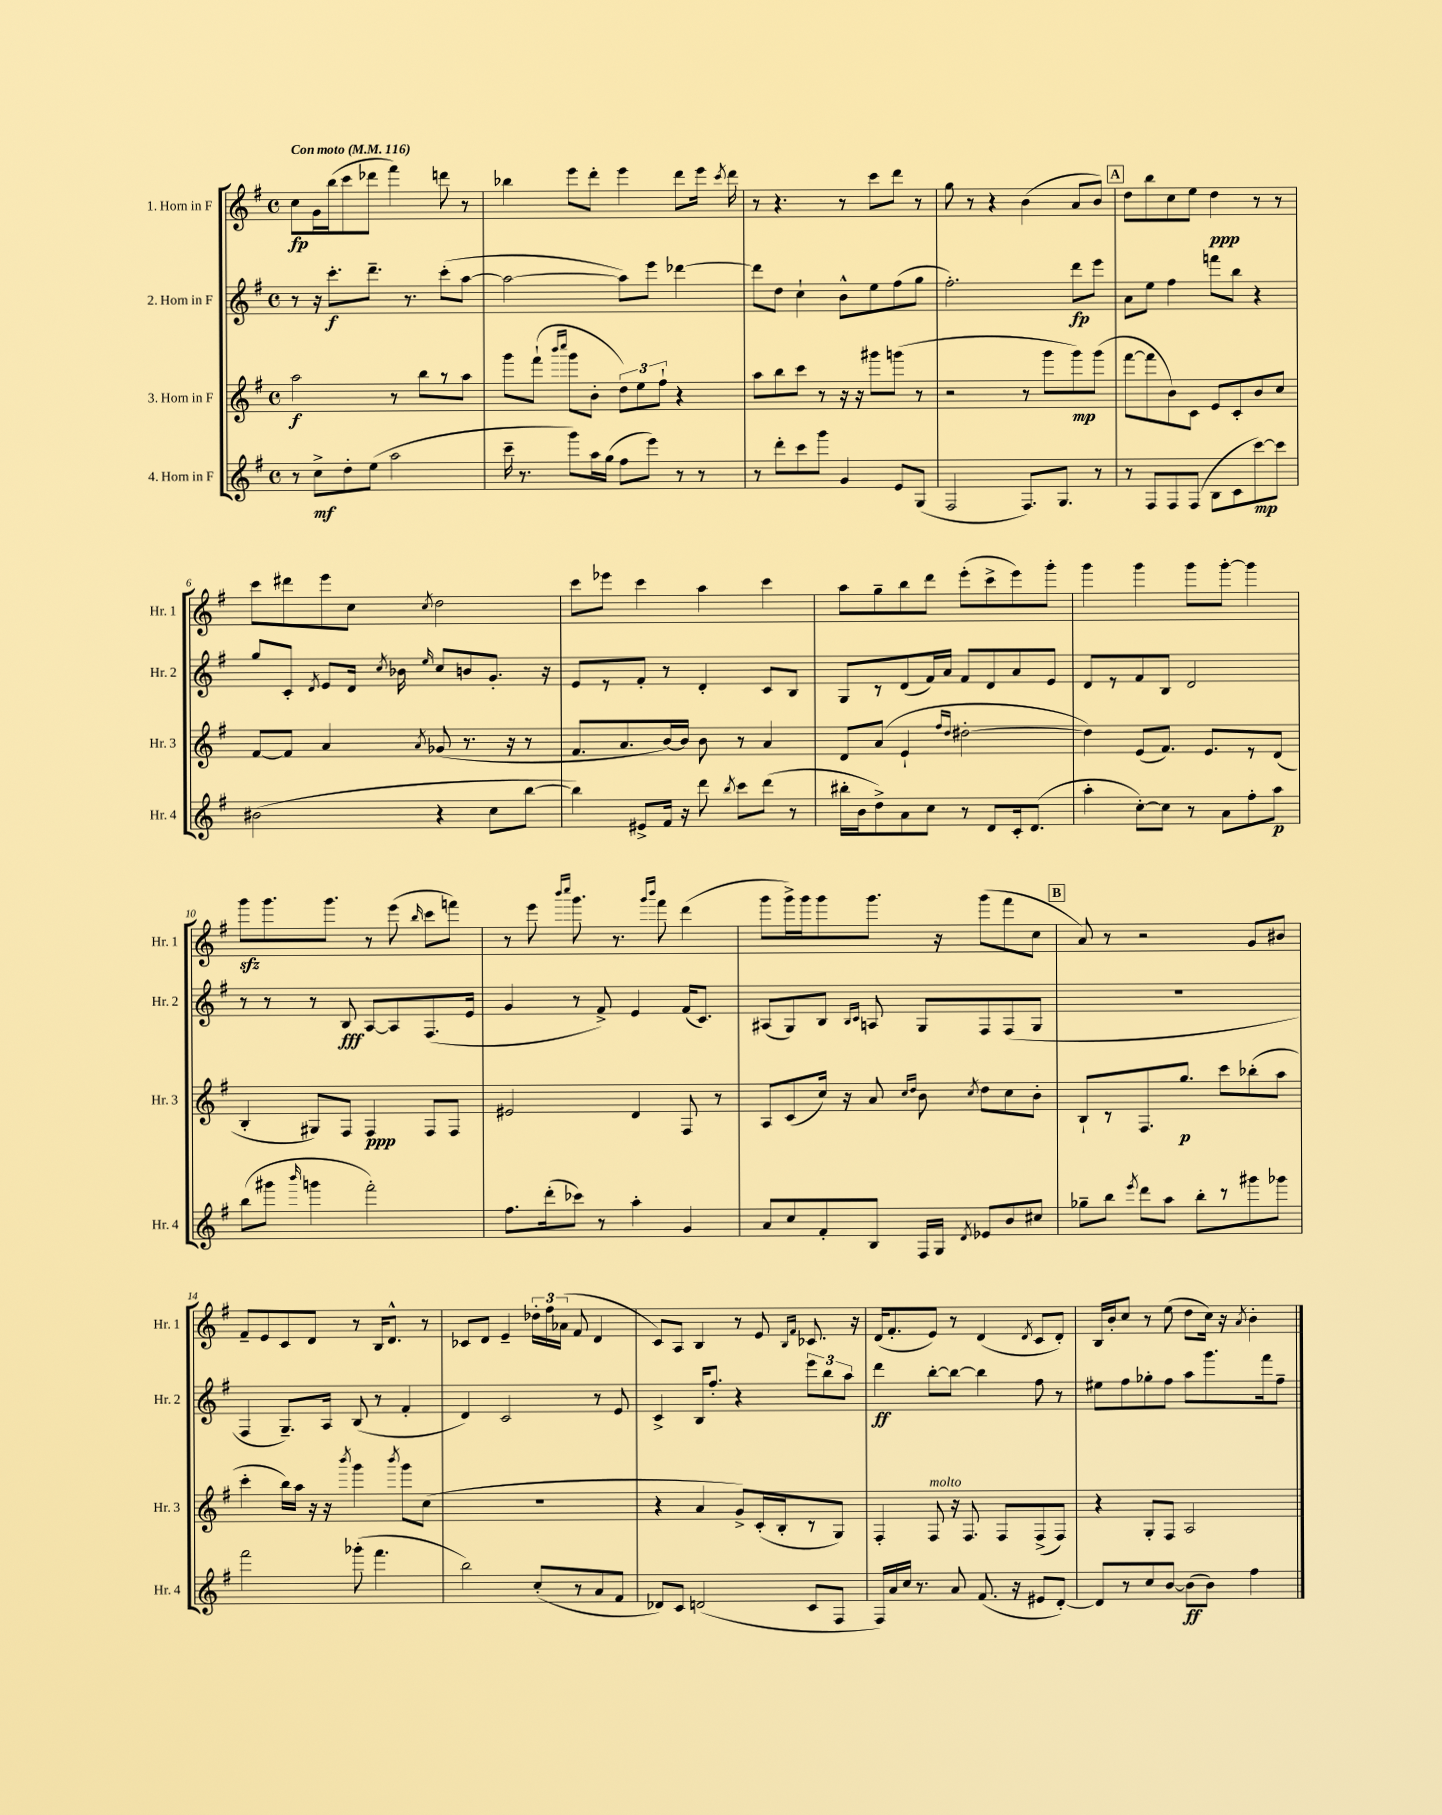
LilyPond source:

<<
\new StaffGroup <<
\new Staff = "s0" \with { instrumentName = "1. Horn in F" shortInstrumentName = "Hr. 1" } {
    \clef treble \key g \major \defaultTimeSignature \time 4/4 \tempo "Con moto" 4 = 116
    \autoBeamOff c''8[\fp g'16 b''16( c'''8 des'''8] fis'''4) d'''8 r8 |
    bes''4 e'''8[ d'''8]-. e'''4 d'''8[ e'''16] \acciaccatura { c'''8 } d'''16 |
    r8 r4. r8 c'''8[ d'''8] r8 |
    g''8 r8 r4 b'4( a'8[ b'8]) |
    \mark \markup { \box "A" } d''8[ b''8 c''8 e''8] d''4\ppp r8 r8 |
    c'''8[ dis'''8 e'''8 c''8] \acciaccatura { c''8 } d''2 |
    c'''8[ ees'''8] c'''4 a''4 c'''4 |
    a''8[ g''8-- b''8 d'''8] e'''8[-.( c'''8-> e'''8) g'''8]-. |
    g'''4 g'''4 g'''8[ g'''8]~-. g'''4 |
    g'''8[\sfz g'''8. g'''8.] r8 e'''8( \grace { b''16 } c'''8[ f'''8]) |
    r8 e'''8 \grace { b'''16[ c''''16] } g'''8. r8. \grace { g'''16[ b'''16] } fis'''8 d'''4( |
    g'''8[ g'''16->) g'''16 g'''8 g'''8.] r16 g'''8[( fis'''8 c''8] |
    \mark \markup { \box "B" } a'8) r8 r2 g'8[ bis'8] |
    fis'8[-- e'8 c'8 d'8] r8 b16[ d'8.]-^ r8 |
    ces'8[ d'8] e'4-- \tuplet 3/2 { des''16[-. fis''16 aes'16]( } fis'8 d'4 |
    c'8[) a8] b4 r8 e'8 \grace { b16[ fis'16] } ces'8. r16 |
    d'16[( fis'8.-. e'8]) r8 d'4( \acciaccatura { d'8 } c'8[ d'8]-.) |
    b16[ b'16-. c''8] r8 e''8( d''8[ c''16]) r16 \acciaccatura { a'8 } b'4-. \bar "|." |
}
\new Staff = "s1" \with { instrumentName = "2. Horn in F" shortInstrumentName = "Hr. 2" } {
    \clef treble \key g \major \defaultTimeSignature \time 4/4
    \autoBeamOff r8 r16 c'''8.[-.\f d'''8.]-- r8. c'''8[-.( a''8]~ |
    a''2~ a''8[) e'''8] des'''4~ |
    des'''8[ d''8] c''4-! b'8[-^ e''8 fis''8( g''8] |
    fis''2.-.) d'''8[\fp e'''8] |
    \mark \markup { \box "A" } a'8[ e''8] fis''4 f'''8[ b''8] r4 |
    g''8[ c'8]-. \acciaccatura { d'8 } e'8[ d'16] \acciaccatura { c''8 } bes'16 \grace { e''16 } c''8[ b'8 g'8.]-. r16 |
    e'8[ r8 fis'8]-. r8 d'4-. c'8[ b8] |
    g8[ r8 d'8( fis'16) a'16] fis'8[ d'8 a'8 e'8] |
    d'8[ r8 fis'8 b8] d'2 |
    r8 r8 r8 b8\fff a8[~ a8 fis8.( e'16] |
    g'4 r8 fis'8->) e'4 fis'16[( c'8.]) |
    ais8[( g8) b8] \grace { b16[ c'16] } a8 g8[ fis8 fis8( g8] |
    \mark \markup { \box "B" } R1 |
    fis4 g8.[--) a16] b8( r8 fis'4-. |
    d'4) c'2 r8 e'8 |
    c'4-> b16[ fis''8.]-. r4 \tuplet 3/2 { e'''8[ b''8 a''8] } |
    d'''4\ff b''8[~-. b''8]~ b''4 fis''8 r8 |
    eis''8[ fis''8 ges''8-. fis''8] a''8[ g'''8. fis'''16 fis''8]-- \bar "|." |
}
\new Staff = "s2" \with { instrumentName = "3. Horn in F" shortInstrumentName = "Hr. 3" } {
    \clef treble \key g \major \defaultTimeSignature \time 4/4
    \autoBeamOff a''2\f r8 b''8[ r8 a''8] |
    g'''8[ fis'''8]-!( \grace { b'''16[ c''''16] } g'''8[ b'8]-. \tuplet 3/2 { d''8[) e''8 fis''8]-! } r4 |
    a''8[ b''8 c'''8] r8 r16 r16 gis'''8[ g'''8]( r8 |
    r2 r8 g'''8[ g'''8\mp) g'''8]( |
    \mark \markup { \box "A" } fis'''8[~ fis'''8 b'8) c'8] e'8[ c'8-. b'8 c''8] |
    fis'8[~ fis'8] a'4 \acciaccatura { a'8 } ges'8( r8. r16 r8 |
    fis'8.[ a'8. b'16~) b'16] b'8 r8 a'4 |
    d'8[ a'8]( e'4-! \grace { fis''16[ d''16] } dis''2~-. |
    dis''4) e'8[( fis'8.]) e'8.[ r8 d'8]( |
    b4-. gis8[) fis8] fis4\ppp fis8[ fis8] |
    eis'2 d'4 fis8 r8 |
    a8[ c'8( c''16]) r16 a'8 \grace { c''16[ d''16] } b'8 \acciaccatura { c''8 } d''8[ c''8 b'8]-. |
    \mark \markup { \box "B" } b8[-! r8 fis8. g''8.]\p c'''8[ bes''8-.( a''8] |
    c'''4-. b''16[) a''16] r16 r16 \acciaccatura { b'''8 } g'''4 \acciaccatura { b'''8 } g'''8[ c''8]( |
    R1 |
    r4 a'4 g'8[->) c'16-.( b16-. r8 g8]) |
    fis4-. fis8^\markup { \italic "molto" } r16 fis8. fis8[ fis8->( fis8]) |
    r4 g8[-. fis8] a2 \bar "|." |
}
\new Staff = "s3" \with { instrumentName = "4. Horn in F" shortInstrumentName = "Hr. 4" } {
    \clef treble \key g \major \defaultTimeSignature \time 4/4
    \autoBeamOff r8 c''8[->\mf d''8-. e''8]( a''2 |
    c'''16-- r8. g'''8[) a''16 g''16]( fis''8[ e'''8]) r8 r8 |
    r8 d'''8[-. c'''8 g'''8] g'4 e'8[ g8]( |
    fis2 fis8.[) g8.] r8 |
    \mark \markup { \box "A" } r8 fis8[ fis8 fis8]( b8[ c'8 c'''8~\mp) c'''8] |
    bis'2( r4 c''8[ b''8]~ |
    b''4) eis'8[-> fis'16] r16 d'''8 \acciaccatura { b''8 } c'''8[ d'''8]( r8 |
    bis''16[-. b'16 d''8->) a'8 c''8] r8 d'8[ c'16-. d'8.]( |
    a''4-. c''8[~-.) c''8] r8 a'8[ fis''8-. a''8]\p |
    b''8[( gis'''8] \grace { b'''16 } g'''4 fis'''2-.) |
    fis''8.[ d'''16-.( ces'''8]) r8 a''4-. g'4 |
    a'8[ c''8 fis'8-. b8] fis16[ g16] \acciaccatura { d'8 } ees'8[ b'8 cis''8] |
    \mark \markup { \box "B" } ges''8[-- b''8] \acciaccatura { e'''8 } d'''8[ a''8] b''8[-. r8 gis'''8 ges'''8] |
    fis'''2 ges'''8-.( fis'''4. |
    b''2) c''8[-.( r8 a'8 fis'8] |
    des'8[) c'8] d'2( c'8[ fis8] |
    fis16[) a'16 c''16] r8. a'8 fis'8.( r16 eis'8[ d'8]~-.) |
    d'8[ r8 c''8 b'8]~ b'8[\ff( b'8]) fis''4 \bar "|." |
}
>>
>>
